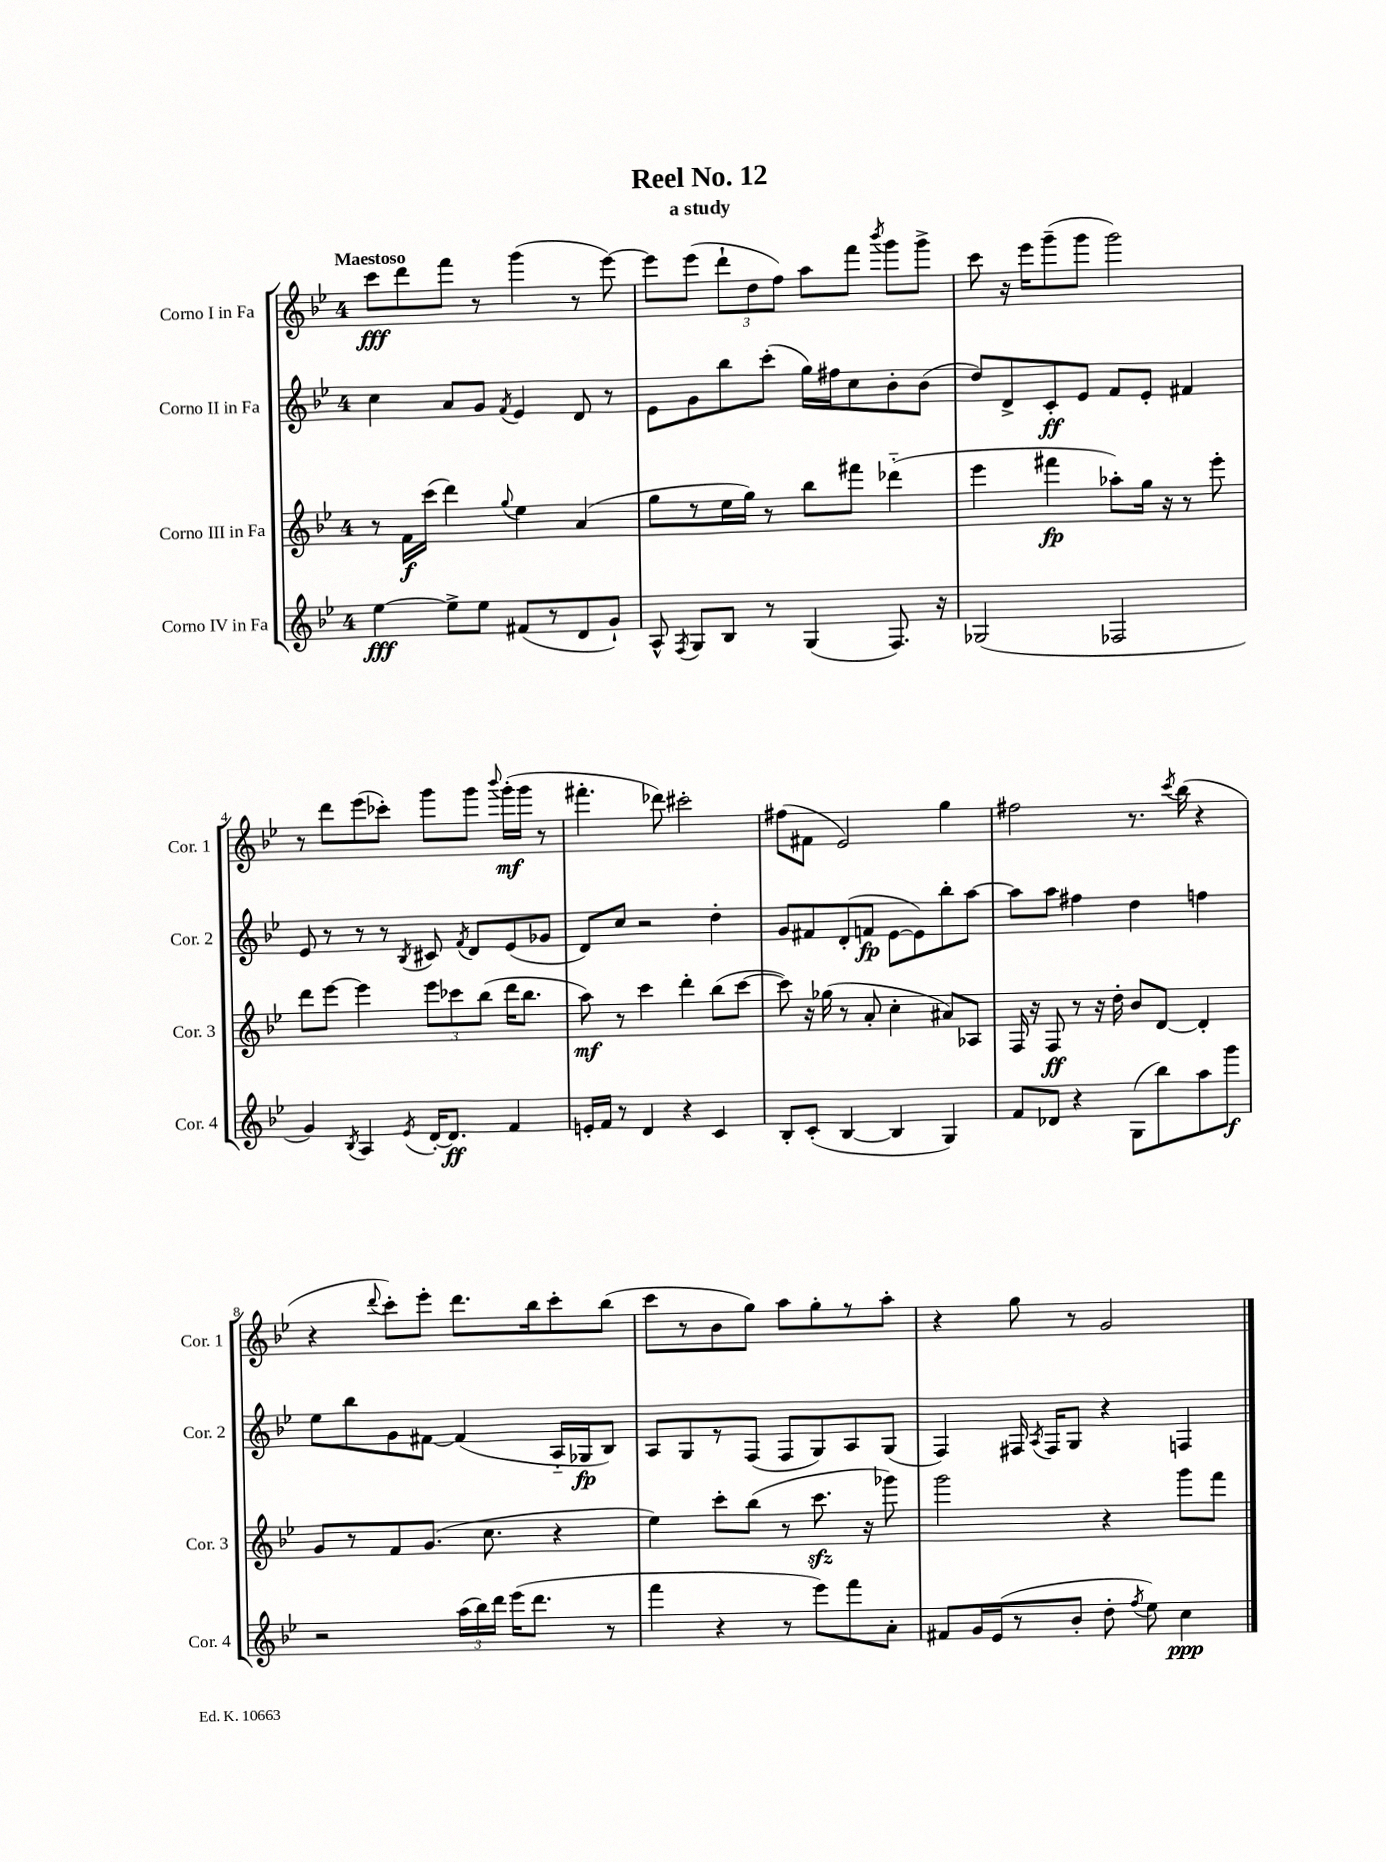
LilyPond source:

\header { title = "Reel No. 12" subtitle = "a study" }
<<
\new StaffGroup <<
\new Staff = "s0" \with { instrumentName = "Corno I in Fa" shortInstrumentName = "Cor. 1" } {
    \clef treble \key bes \major \once \override Staff.TimeSignature.style = #'single-digit \time 4/4 \tempo "Maestoso"
    \autoBeamOff c'''8[\fff d'''8 f'''8] r8 g'''4( r8 ees'''8~) |
    ees'''8[ ees'''8]( \tuplet 3/2 { d'''8[-! d''8 f''8]) } a''8[ f'''8] \acciaccatura { bes'''8 } g'''8[ g'''8]-> |
    c'''8 r16 ees'''16[ g'''8--( g'''8] g'''2) |
    r8 d'''8[ ees'''8( ces'''8]-.) g'''8[ g'''8] \appoggiatura { bes'''8 } g'''16[-.\mf( g'''16] r8 |
    fis'''4.-. des'''8) cis'''2-. |
    fis''8[( fis'8] ees'2) g''4 |
    fis''2 r8. \acciaccatura { c'''8 } bes''16( r4 |
    r4 \appoggiatura { d'''8 } c'''8[-.) ees'''8]-. d'''8.[ bes''16 c'''8-. bes''8]( |
    c'''8[ r8 bes'8 g''8]) a''8[ g''8-. r8 a''8]-. |
    r4 g''8 r8 g'2 \bar "|." |
}
\new Staff = "s1" \with { instrumentName = "Corno II in Fa" shortInstrumentName = "Cor. 2" } {
    \clef treble \key bes \major \once \override Staff.TimeSignature.style = #'single-digit \time 4/4
    \autoBeamOff c''4 a'8[ g'8] \acciaccatura { f'8 } ees'4 d'8 r8 |
    ees'8[ g'8 bes''8 c'''8]-.( g''16[) fis''16 c''8 bes'8-. bes'8]( |
    d''8[) d'8-> c'8-.\ff ees'8] f'8[ ees'8]-. fis'4 |
    ees'8 r8 r8 r8 \acciaccatura { bes8 } cis'8 \acciaccatura { f'8 } d'8[ ees'8( ges'8] |
    d'8[) c''8] r2 d''4-. |
    g'8[ fis'8 d'8-.( f'8]\fp ees'8[~ ees'8) bes''8-. a''8]~ |
    a''8[ a''8] fis''4 d''4 f''4 |
    ees''8[ bes''8 g'8 fis'8]~ fis'4( a16[-_ ges16\fp bes8]) |
    a8[ g8 r8 f8]( f8[ g8) a8 g8]( |
    f4) fis16 \acciaccatura { a8 } fis16[ g8] r4 f4 \bar "|." |
}
\new Staff = "s2" \with { instrumentName = "Corno III in Fa" shortInstrumentName = "Cor. 3" } {
    \clef treble \key bes \major \once \override Staff.TimeSignature.style = #'single-digit \time 4/4
    \autoBeamOff r8 f'16[\f c'''16]( d'''4) \appoggiatura { g''8 } ees''4 a'4( |
    g''8[ r8 ees''16 g''16]) r8 bes''8[ fis'''8] des'''4-_( |
    ees'''4 fis'''4\fp aes''8[-.) g''16] r16 r8 ees'''8-. |
    d'''8[ ees'''8]~ ees'''4 \tuplet 3/2 { ees'''8[ ces'''8 bes''8]( } d'''16[ bes''8.] |
    a''8\mf) r8 c'''4 d'''4-. bes''8[( c'''8]~ |
    c'''8) r16 ges''16( r8 a'8-. c''4-. ais'8[) aes8] |
    f16 r16 f8\ff r8 r16 d''16-. bes'8[ d'8]~ d'4-. |
    g'8[ r8 f'8 g'8.]( c''8. r4 |
    ees''4) c'''8[-. bes''8]( r8 c'''8.\sfz r16 ges'''8) |
    g'''2 r4 g'''8[ f'''8] \bar "|." |
}
\new Staff = "s3" \with { instrumentName = "Corno IV in Fa" shortInstrumentName = "Cor. 4" } {
    \clef treble \key bes \major \once \override Staff.TimeSignature.style = #'single-digit \time 4/4
    \autoBeamOff ees''4~\fff ees''8[-> ees''8] fis'8[( r8 d'8 g'8]-!) |
    a8-^ \acciaccatura { f8 } g8[ bes8] r8 g4( f8.) r16 |
    ges2( fes2 |
    g'4) \acciaccatura { bes8 } a4 \acciaccatura { ees'8 } d'16[~-. d'8.]\ff f'4 |
    e'16[-. f'16] r8 d'4 r4 c'4 |
    bes8[-. c'8]-.( bes4~ bes4 g4) |
    f'8[ des'8] r4 g8[( bes''8) a''8 g'''8]\f |
    r2 \tuplet 3/2 { a''16[( bes''16) d'''16] } ees'''16[( d'''8.] r8 |
    f'''4 r4 r8 ees'''8[) f'''8 a'8]-. |
    fis'8[ g'16 ees'16( r8 bes'8]-. d''8-. \acciaccatura { f''8 } ees''8) c''4\ppp \bar "|." |
}
>>
>>
